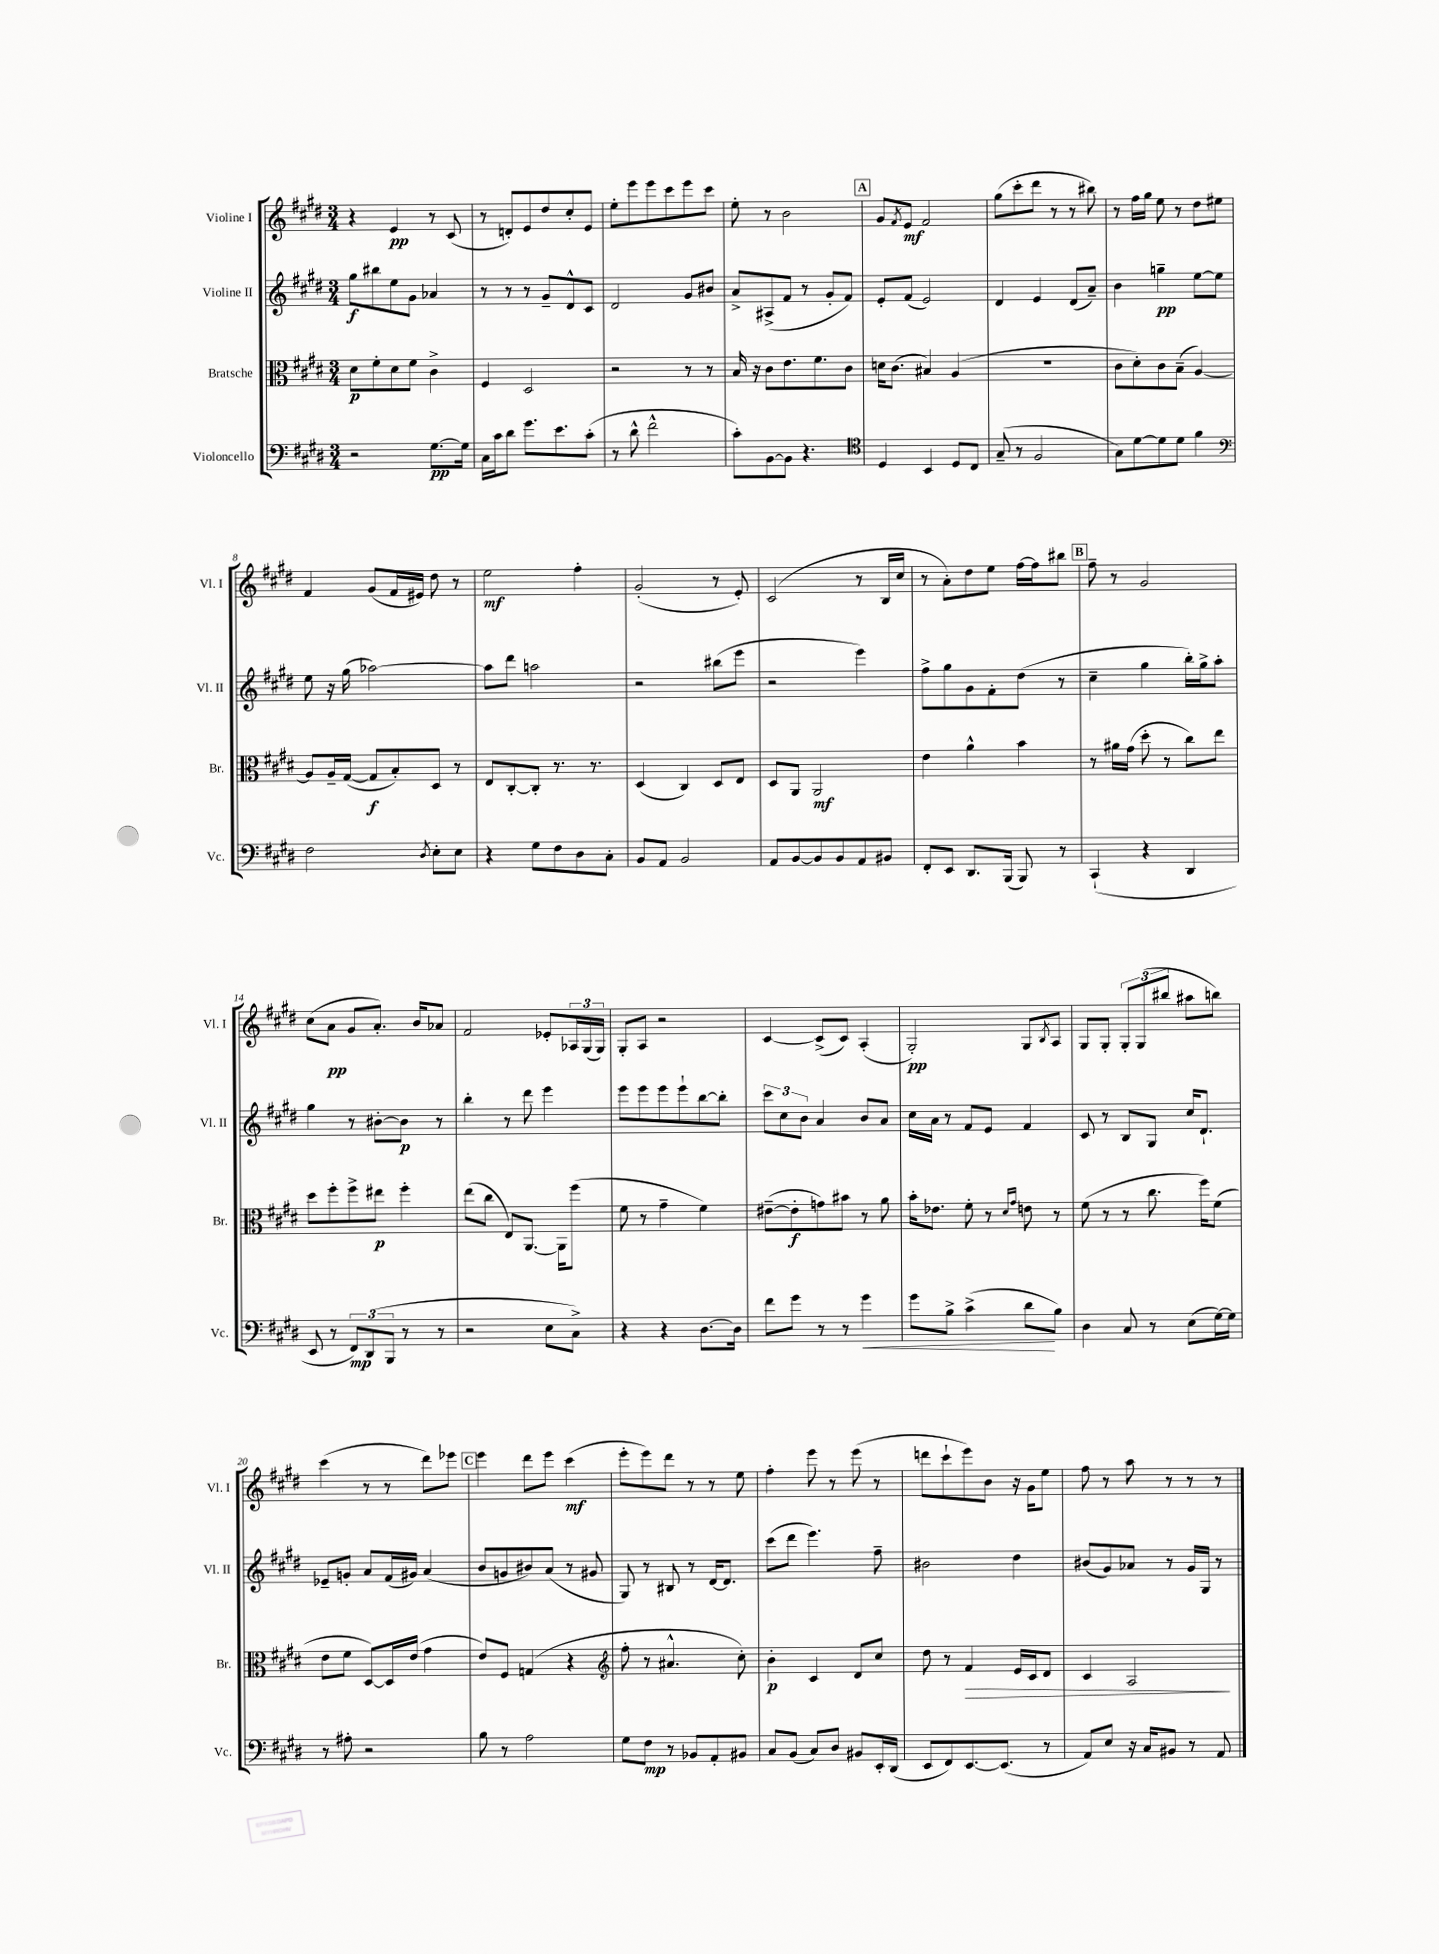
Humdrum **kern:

**kern	**kern	**kern	**kern
*staff4	*staff3	*staff2	*staff1
*clefF4	*clefC3	*clefG2	*clefG2
*k[f#c#g#d#]	*k[f#c#g#d#]	*k[f#c#g#d#]	*k[f#c#g#d#]
*M3/4	*M3/4	*M3/4	*M3/4
2r	8d#	8gg#	4r
.	8f#'	8bb#	.
.	8d#	8ee	4e
.	8f#	8g#	.
[8.G#	4c#^	4a-	8r
.	.	.	(8c#
16G#]	.	.	.
=	=	=	=
16C#	4F#	8r	8r
16c#	.	.	.
8d#	.	8r	8d')
8.g#	2D#	8r	8e
.	.	8g#~	8dd#
8.e	.	.	.
.	.	8d#^^	8cc#'
(8c#'	.	8c#	8e
=	=	=	=
8r	2r	2d#	8ee'
8d#^^	.	.	8eee
2f#^^	.	.	8eee
.	.	.	8ccc#
.	8r	8g#	8eee
.	8r	8b#	8ccc#
=	=	=	=
8c#')	16B	8a^	8ee'
.	16r	.	.
[8BB	8c#	(8A#^	8r
8BB]	8.e	8f#	2b
4.r	.	8r	.
.	8.f#	.	.
.	.	8g#'	.
.	8c#	8f#)	.
=	=	=	=
*clefC4	*	*	*
4D#	16d	8e'	8g#
.	(8.c#	.	.
.	.	.	8qf#
.	.	(8f#	8e
4BB	4B#)	2e)	2f#
8D#	(4A	.	.
8C#	.	.	.
=	=	=	=
(8G#~	2.r	4d#	(8gg#
8r	.	.	8ccc#'
2F#	.	4e	8ddd#
.	.	.	8r
.	.	(8d#	8r
.	.	8a~)	8bb#)
=	=	=	=
8G#)	8c#	4b	8r
[8d#	8d#')	.	16ff#
.	.	.	16gg#
8d#]	8c#	4gg~	8ee
8d#	(8B~	.	8r
4f#	[4A)	[8ee	8dd#
.	.	8ee]	8ee#
=	=	=	=
*clefF4	*	*	*
2F#	8A]	8ee	4f#
.	16A~	16r	.
.	([16G#	(16gg#	.
.	8G#]	[2aa-)	(8g#
.	8B')	.	16f#
.	.	.	16e#)
8qD#	.	.	.
8E'	8D#	.	8dd#
8E	8r	.	8r
=	=	=	=
4r	8E	8aa-]	2ee
.	[8C#'	8ddd#	.
8G#	8C#']	2aa	.
8F#	8.r	.	.
8D#	.	.	4ff#'
.	8.r	.	.
8C#'	.	.	.
=	=	=	=
8BB	(4D#	2r	(2g#'
8AA	.	.	.
2BB	4C#)	.	.
.	8D#	(8bb#	8r
.	8E	8eee	8e')
=	=	=	=
8AA	8D#	2r	(2c#
[8BB	8AA	.	.
8BB]	2AA	.	.
8BB	.	.	.
8AA	.	4eee)	8r
8BB#	.	.	16B
.	.	.	16cc#
=	=	=	=
8FF#'	4e	8ff#^	8r
8EE	.	8gg#	8a')
8.DD#	4a^^	8g#	8dd#
.	.	8f#'	8ee
(16BBB	.	.	.
8BBB)	4b	(8dd#	[16ff#
.	.	.	16ff#]
8r	.	8r	8bb#
=	=	=	=
(4CC#`	8r	4cc#~	8ff#~
.	16a#	.	8r
.	(16g#	.	.
4r	8dd#'	4gg#	2g#
.	8r	.	.
4DD#	8cc#)	16bb')	.
.	.	16gg#^	.
.	8ee	8aa'	.
=	=	=	=
8EE	8dd#	4gg#	(8cc#
8r	8ff#'	.	8a
12FF#)	8ff#^	8r	8g#
(12DD#	.	.	.
.	8ee#	[8b#'	8.a')
12BBB	.	.	.
8r	4ff#'	8b#]	.
.	.	.	16b
8r	.	8r	8a-
=	=	=	=
2r	(8ee	4bb'	2f#
.	8cc#	.	.
.	8E)	8r	.
.	[8.AA	8ddd#	.
8E	.	4eee	8e-'
.	16AA]	.	.
8C#^)	(8ff#	.	24A-
.	.	.	(24G#
.	.	.	24G#)
=	=	=	=
4r	8f#	8eee	8G#'
.	8r	8eee	8A
4r	4g#~	8eee	2r
.	.	8eee`	.
[8.D#	4f#)	[8bb	.
.	.	8bb']	.
16D#]	.	.	.
=	=	=	=
8f#	([8e#~	12ccc#	[4c#
.	.	12cc#	.
8g#	8e#']	.	.
.	.	12b	.
8r	8g)	4a	(8c#^]
8r	8b#	.	8c#)
4g#	8r	8b	(4A'
.	8a	8a	.
=	=	=	=
8g#	16b'	16cc#	2G#')
.	8.e-	16a	.
8B^	.	8r	.
(4c#^	8f#'	8f#	.
.	8r	8e	.
.	16qqd#	.	.
.	16qqg#	.	.
8d#	8e	4f#	8G#
.	.	.	8qB
8B)	8r	.	8A
=	=	=	=
4D#	(8f#	8c#	8G#
.	8r	8r	8G#'
8C#	8r	8B	12G#'
.	.	.	(12G#
8r	8.cc#	8G#	.
.	.	.	12bb#
(8E	.	16cc#	8aa#
.	16ff#)	8.d#`	.
[16G#)	(8f#	.	8bb)
16G#]	.	.	.
=	=	=	=
8r	8e	8e-~	(4ccc#
8A#'	8f#	8g'	.
2r	[8D#)	8a	8r
.	16D#]	(16f#	8r
.	(16e	16g#)	.
.	4g#	(4a	8ddd#)
.	.	.	8eee-
=	=	=	=
8B	8e)	8b	4eee
8r	8F#	8g	.
2A	(4G	8b#)	8ddd#
.	.	(8a	8eee
.	4r	8r	(4ccc#
.	.	8g#	.
=	=	=	=
*	*clefG2	*	*
8G#	8ff#'	8G#)	8eee'
8F#	8r	8r	8eee)
8r	4.a#^^	8B#	8ddd#
8BB-	.	8r	8r
8AA'	.	[16d#	8r
.	.	8.d#]	.
8BB#	8cc#')	.	8ee
=	=	=	=
8C#	4b'	(8ccc#	4ff#'
(8BB	.	8ddd#	.
8C#)	4c#	4.eee)	8eee
8D#	.	.	8r
8BB#	8d#	.	(8eee
16EE'	8cc#	8ff#~	8r
(16DD#	.	.	.
=	=	=	=
8EE	8dd#	2b#	8ddd
8FF#)	8r	.	8ccc#`
[8.EE	4f#	.	8eee)
.	.	.	8b
(8.EE]	.	.	.
.	16e	4dd#	16r
.	16c#	.	16g#
8r	8d#	.	8ee
=	=	=	=
8AA)	4c#	(8b#	8ff#
8E	.	8g#)	8r
16r	2A	8a-	8aa
16C#	.	.	.
8BB#	.	8r	8r
8r	.	16g#	8r
.	.	16G#	.
8AA	.	8r	8r
==	==	==	==
*-	*-	*-	*-
